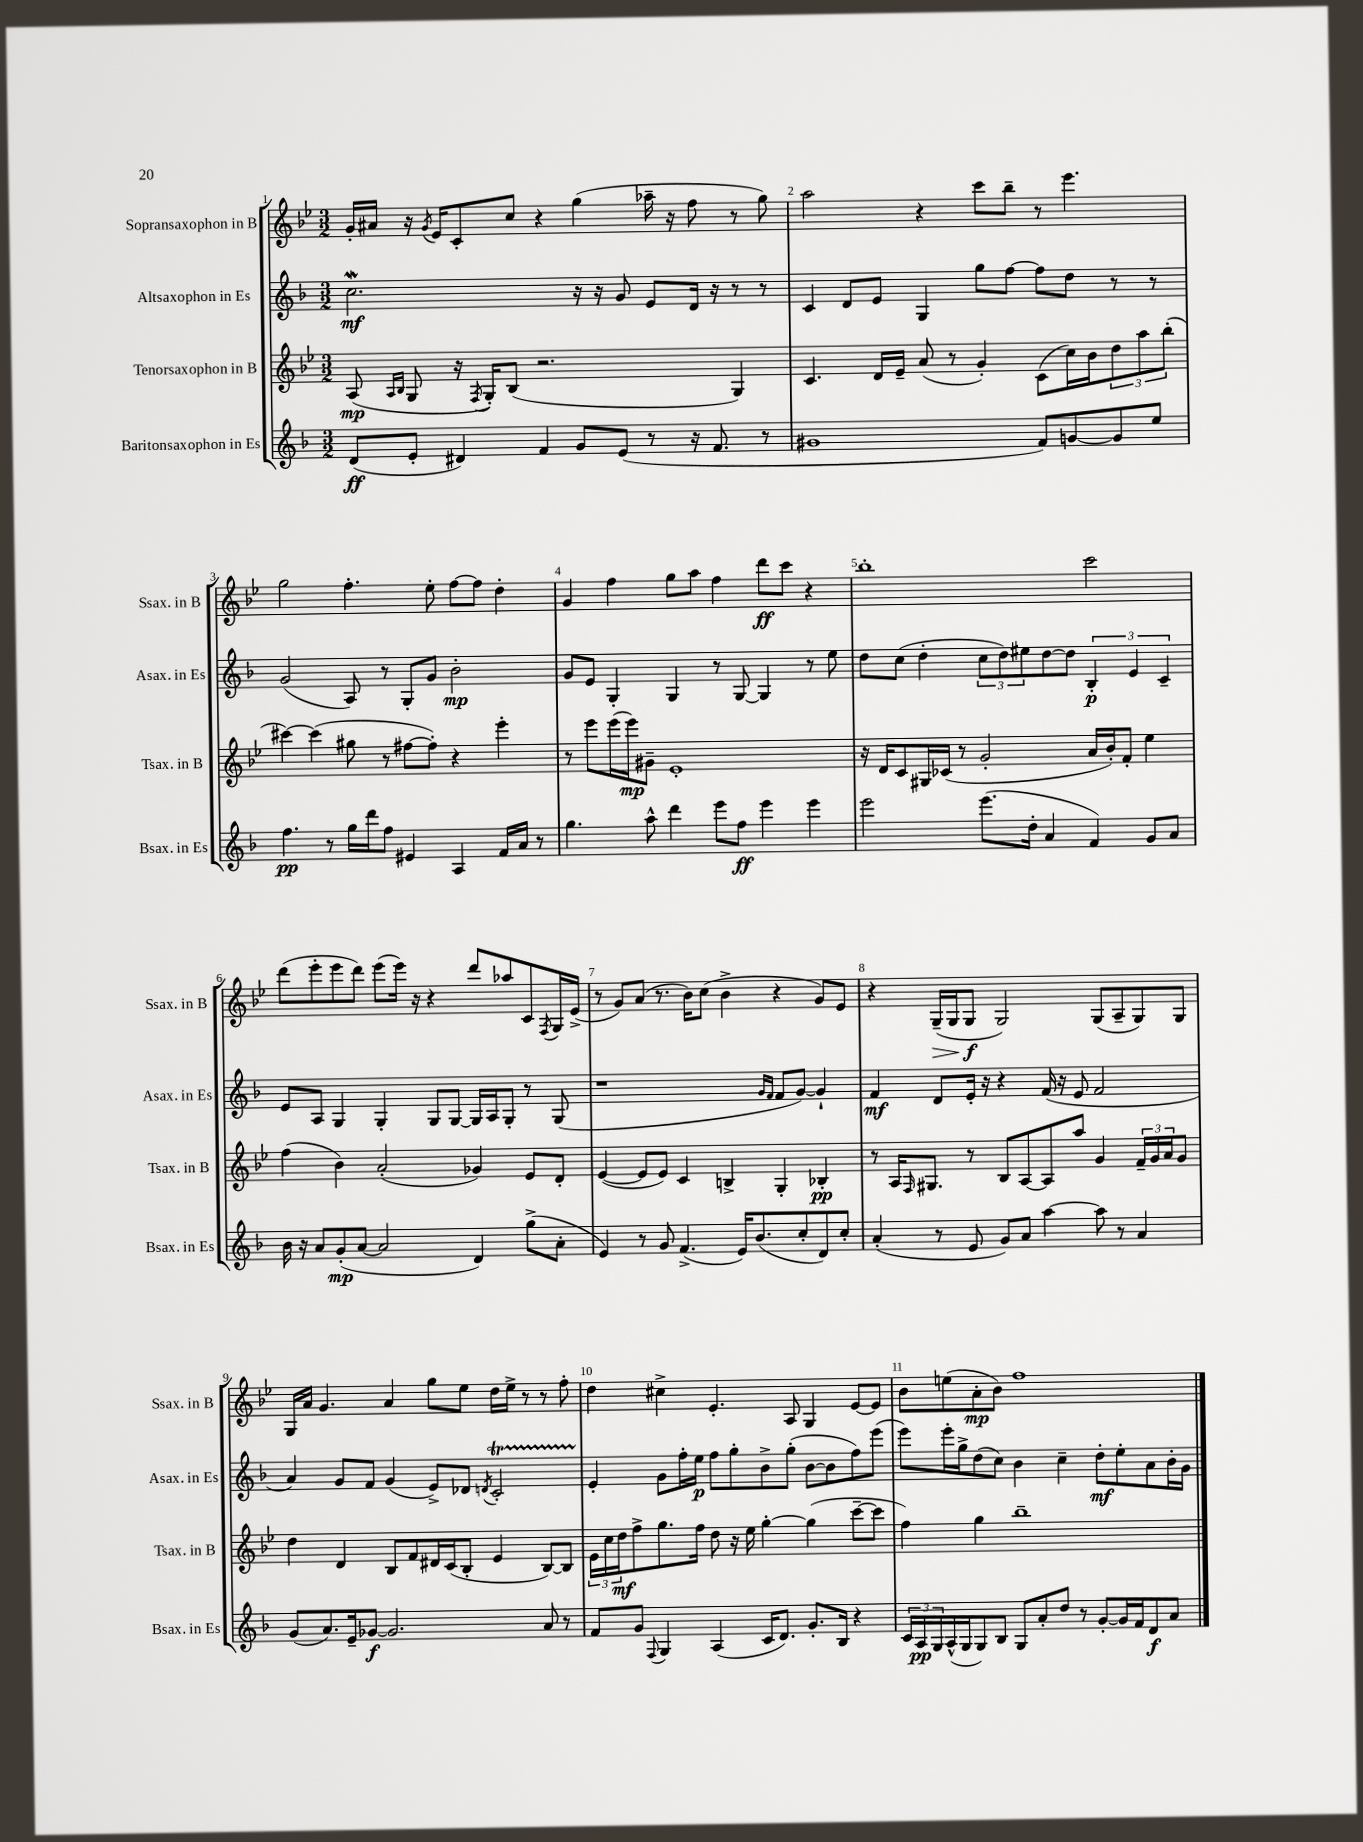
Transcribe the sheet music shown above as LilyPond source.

<<
\new StaffGroup <<
\new Staff = "s0" \with { instrumentName = "Sopransaxophon in B" shortInstrumentName = "Ssax. in B" } {
    \clef treble \key bes \major \numericTimeSignature \time 3/2
    g'16-. ais'16 r16 \acciaccatura { g'8 } ees'16 c'8-. c''8 r4 g''4( aes''16-- r16 f''8 r8 g''8) |
    a''2 r4 c'''8 bes''8-- r8 ees'''4. |
    g''2 f''4.-. ees''8-. f''8~ f''8 d''4-. |
    g'4 f''4 g''8 a''8 f''4 d'''8\ff c'''8 r4 |
    bes''1-. c'''2 |
    d'''8( ees'''8-. ees'''8 d'''8) ees'''8( ees'''16) r16 r4 d'''8 aes''8 c'8 \acciaccatura { f8 } g16 ees'16->( |
    r8 g'8) a'8( r8. bes'16) c''8( bes'4-> r4 g'8) ees'8 |
    r4 g16--\>( g16 g8\f\! g2) g8( a8-- g8) g8 |
    g16 a'16 g'4. a'4 g''8 ees''8 d''16 ees''16-> r8 r8 f''8-. |
    d''4 cis''4-> ees'4.-. a8 g4 ees'8~ ees'8 |
    bes'8 e''8( a'8-.\mp bes'8) f''1 \bar "|." |
}
\new Staff = "s1" \with { instrumentName = "Altsaxophon in Es" shortInstrumentName = "Asax. in Es" } {
    \clef treble \key f \major \numericTimeSignature \time 3/2
    c''2.\mordent\mf r16 r16 g'8 e'8 d'16 r16 r8 r8 |
    c'4 d'8 e'8 g4 g''8 f''8~ f''8 d''8 r8 r8 |
    g'2( a8) r8 g8-. g'8 bes'2-.\mp |
    g'8 e'8 g4-. g4 r8 g8~ g4 r8 e''8 |
    d''8 c''8( d''4-. \tuplet 3/2 { c''8 d''8) eis''8 } d''8~ d''8 \tuplet 3/2 { bes4-.\p e'4 c'4-- } |
    e'8 a8 g4 g4-. g8 g8~ g16 a16 g8-. r8 g8( |
    r1 \grace { g'16 f'16 } f'8 g'8~) g'4-! |
    f'4\mf d'8 e'16-. r16 r4 f'16( r16 e'8 f'2 |
    a'4) g'8 f'8 g'4( e'8->) des'8 \acciaccatura { d'8 } c'2-.\startTrillSpan |
    e'4-.\stopTrillSpan g'8 f''16-. e''16\p f''8 g''8-. bes'8-> g''8-.( bes'8~ bes'8 f''8) e'''8( |
    e'''8) e'''16-. g''16-> d''8( c''8) bes'4 c''4-- d''8-.\mf e''8-. a'8 bes'16-. g'16 \bar "|." |
}
\new Staff = "s2" \with { instrumentName = "Tenorsaxophon in B" shortInstrumentName = "Tsax. in B" } {
    \clef treble \key bes \major \numericTimeSignature \time 3/2
    a8\mp( \grace { a16 bes16 } g8 r16 \acciaccatura { f8 } g16-.) bes8( r2. g4) |
    c'4. d'16 ees'16-- a'8( r8 g'4-.) c'8( c''16) bes'16 \tuplet 3/2 { d''8 a''8 bes''8-.( } |
    cis'''4~) cis'''4( gis''8 r8 fis''8~ fis''8-.) r4 ees'''4-. |
    r8 ees'''8 ees'''16( ees'''16\mp) gis'8-- ees'1-. |
    r16 d'16 c'8 gis16 ces'16( r8 g'2-. a'16 bes'16-.) f'8-. ees''4 |
    f''4( bes'4) a'2-.( ges'4) ees'8 d'8-. |
    ees'4~( ees'8 ees'8) c'4 b4-> g4-. bes4-.\pp |
    r8 a16 \grace { f16 } gis8. r8 bes8 a8~ a8 a''8 g'4 \tuplet 3/2 { f'16-- g'16 a'16 } g'8 |
    d''4 d'4 bes8 f'8 dis'16 c'16( bes8-. ees'4 bes8~) bes8 |
    \tuplet 3/2 { ees'16 c''16 d''16\mf } f''8-> g''8. f''16 d''8 r16 ees''16 g''4~-. g''4( c'''8~-- c'''8 |
    f''4) g''4 bes''1-- \bar "|." |
}
\new Staff = "s3" \with { instrumentName = "Baritonsaxophon in Es" shortInstrumentName = "Bsax. in Es" } {
    \clef treble \key f \major \numericTimeSignature \time 3/2
    d'8\ff( e'8-. dis'4) f'4 g'8 e'8( r8 r16 f'8. r8 |
    gis'1 f'8) g'8~ g'8 e''8 |
    f''4.\pp r8 g''16 d'''16 f''8 eis'4 a4 f'16 a'16 r8 |
    g''4. a''8-^ d'''4 e'''8 f''8\ff e'''4 e'''4 |
    e'''2 e'''8.( d''16-. a'4 f'4) g'8 a'8 |
    bes'16 r16 a'8 g'8-.\mp( a'8~ a'2 d'4) g''8->( a'8-. |
    e'4) r8 g'8 f'4.->( e'16) bes'8.( c''8-. d'8) c''8-. |
    a'4-.( r8 e'8 g'8) a'8 a''4~ a''8 r8 a'4 |
    g'8( a'8.) e'16-- ges'8~\f ges'2. a'8 r8 |
    f'8 g'8 \appoggiatura { f8 } g4 a4( c'16 d'8.) g'8.-. bes16 r4 |
    \tuplet 3/2 { c'16 a16\pp g16 } a16-^( g16 g8) bes8 g8 a'8-. d''8 r8 g'8~-. g'16 f'16 d'8\f a'8 \bar "|." |
}
>>
>>
\layout { \context { \Score \override BarNumber.break-visibility = ##(#f #t #t) barNumberVisibility = #all-bar-numbers-visible } }
